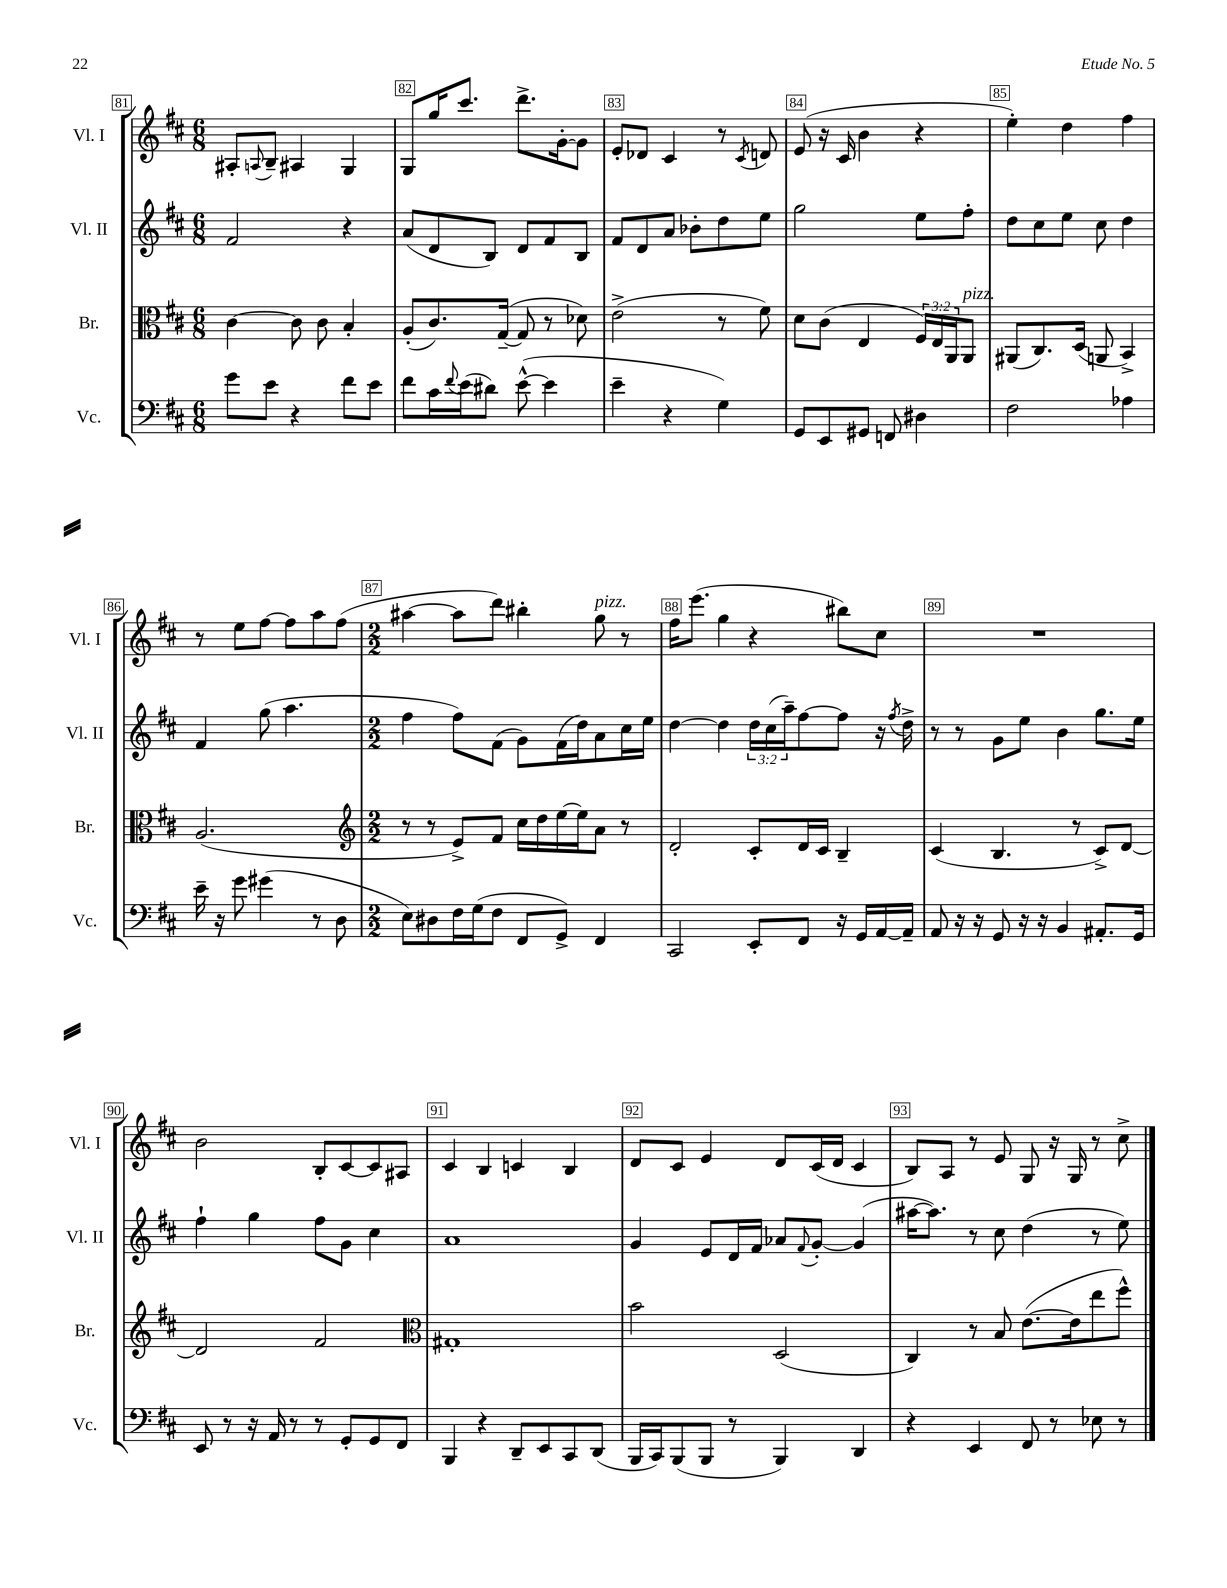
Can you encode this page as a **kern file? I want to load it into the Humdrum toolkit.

**kern	**kern	**kern	**kern
*staff4	*staff3	*staff2	*staff1
*clefF4	*clefC3	*clefG2	*clefG2
*k[f#c#]	*k[f#c#]	*k[f#c#]	*k[f#c#]
*M6/8	*M6/8	*M6/8	*M6/8
8g\L	[4c#\	2f#/	8A#'/L
.	.	.	8qqA/
8e\J	.	.	8B~/J
4r	8c#\]	.	4A#/
.	8c#\	.	.
8f#\L	4B'/	4r	4G/
8e\J	.	.	.
=	=	=	=
8f#\L	(8A'/L	(8a/L	8G/L
16c#\L	8.c#/)	8d/	16gg/K
8qqf#/	.	.	.
(16e\J	.	.	8.ccc#/J
8d#\J)	.	8B/J)	.
.	([16G~/Jk	.	.
([8e^^\	8G/]	8d/L	8.ddd^\L
4e\]	8r	8f#/	.
.	.	.	[16g'\k
.	8d-\)	8B/J	8g\]J
=	=	=	=
4e~\	(2e^\	8f#/L	8e'/L
.	.	8d/	8d-/J
4r	.	8a/J	4c#/
.	.	8b-'\L	.
4G\)	8r	8dd\	8r
.	.	.	8qc#/
.	8f#\)	8ee\J	8d/
=	=	=	=
8GG/L	8d\L	2gg\	(8e/
8EE/	(8c#\J	.	16r
.	.	.	16c#/
8GG#/J	4E/	.	4b\
8FF/	.	.	.
4D#\	24F#/LL)	8ee\L	4r
.	24E/	.	.
.	24AA/J	.	.
.	8AA/J	8ff#'\J	.
=	=	=	=
2F#\	(8AA#/L	8dd\L	4ee'\)
.	8.C#/)	8cc#\	.
.	.	8ee\J	4dd\
.	(16D/Jk	.	.
.	8AA/	8cc#\	.
4A-\	4BB^/)	4dd\	4ff#\
=	=	=	=
16e~\	(2.A/	4f#/	8r
16r	.	.	.
8g\	.	.	8ee\L
(4g#\	.	(8gg\	[8ff#\J
.	.	4.aa\	8ff#\]L
8r	.	.	8aa\
8D\	.	.	(8ff#\J
=	=	=	=
*	*clefG2	*	*
*M2/2	*M2/2	*M2/2	*M2/2
8E\L)	8r	4ff#\	[4aa#\
8D#\	8r	.	.
16F#\L	8e^/L)	8ff#\L)	8aa#\]L
(16G\J	.	.	.
8F#\J	8f#/J	(8f#\J	8ddd\J)
8FF#/L	16cc#\LL	8g\L)	4bb#'\
.	16dd\	.	.
8GG^/J)	[16ee\	(16f#\L	.
.	16ee\]J	16dd\J)	.
4FF#/	8a\J	8a\	8gg\
.	8r	16cc#\L	8r
.	.	16ee\JJ	.
=	=	=	=
2CC#/	2d'/	[4dd\	16ff#\LK
.	.	.	(8.eee\J
.	.	4dd\]	4gg\
8EE'/L	8c#'/L	24dd\LL	4r
.	.	(24cc#\	.
.	.	24aa~\J)	.
8FF#/J	16d/L	[8ff#\	.
.	16c#/JJ	.	.
16r	4B~/	8ff#\]J	8bb#\L)
16GG/LL	.	.	.
[16AA/	.	16r	8cc#\J
.	.	8qff#/	.
16AA~/]JJ	.	16dd^\	.
=	=	=	=
8AA/	(4c#/	8r	1r
16r	.	8r	.
16r	.	.	.
8GG/	4.B/	8g\L	.
16r	.	8ee\J	.
16r	.	.	.
4BB/	.	4b\	.
.	8r	.	.
8.AA#'/L	8c#^/L)	8.gg\L	.
.	[8d/J	.	.
16GG/Jk	.	16ee\Jk	.
=	=	=	=
8EE/	2d/]	4ff#`\	2b\
8r	.	.	.
16r	.	4gg\	.
16AA/	.	.	.
8r	.	.	.
8r	2f#/	8ff#\L	8B'/L
8GG'/L	.	8g\J	[8c#/
8GG/	.	4cc#\	8c#/]
8FF#/J	.	.	8A#/J
=	=	=	=
*	*clefC3	*	*
4BBB/	1G#'	1a	4c#/
4r	.	.	4B/
8DD~/L	.	.	4c/
8EE/	.	.	.
8CC#/	.	.	4B/
(8DD/J	.	.	.
=	=	=	=
16BBB/LL	2b\	4g/	8d/L
16CC#/J)	.	.	.
(8BBB/	.	.	8c#/J
8BBB/J	.	8e/L	4e/
8r	.	16d/L	.
.	.	16f#/JJ	.
4BBB/)	(2D/	8a-/L	8d/L
.	.	8qqf#/	.
.	.	[8g'/J	(16c#/L
.	.	.	16d/JJ
4DD/	.	(4g/]	4c#/
=	=	=	=
4r	4C#/)	[16aa#\LK	8B/L)
.	.	8.aa#\]J)	.
.	.	.	8A/J
4EE/	8r	8r	8r
.	8B/	8cc#\	8e/
8FF#/	([8.e\L	(4dd\	8G/
8r	.	.	16r
.	16e\]k	.	16G/
8E-\	8ee\	8r	8r
8r	8ff#^^\J)	8ee\)	8cc#^\
==	==	==	==
*-	*-	*-	*-
